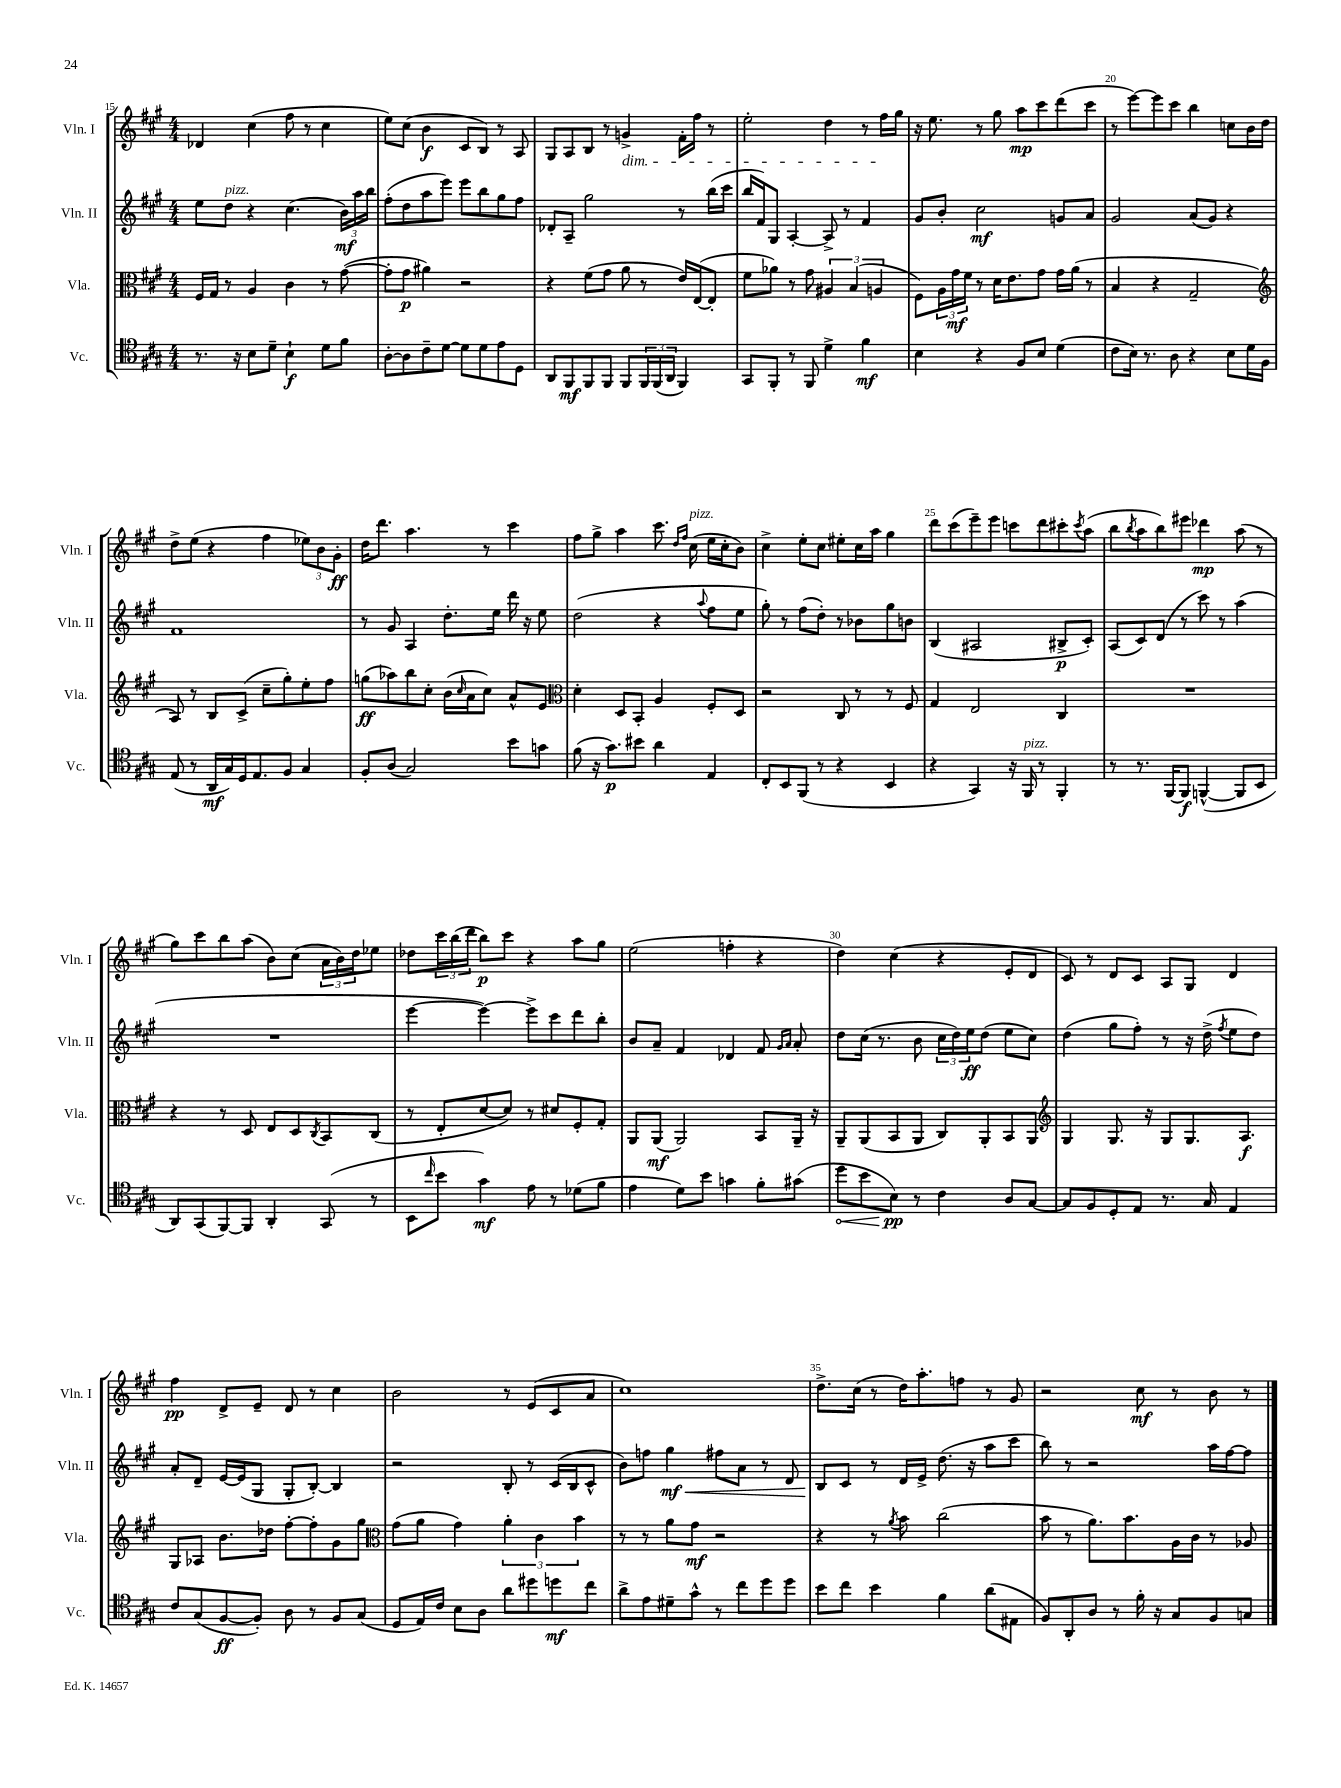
<<
\new StaffGroup <<
\new Staff = "s0" \with { instrumentName = "Vln. I" shortInstrumentName = "Vln. I" } {
    \clef treble \key a \major \numericTimeSignature \time 4/4
    des'4 cis''4( fis''8 r8 cis''4 |
    e''8) cis''8( b'4\f cis'8 b8) r8 a8 |
    gis8 a8 b8 r8 g'4->\dim fis'16-. fis''16 r8 |
    e''2-. d''4 r8 fis''16\! gis''16 |
    r16 e''8. r8 gis''8 a''8\mp cis'''8 d'''8( cis'''8 |
    r8 e'''8~) e'''8 cis'''8 b''4 c''8 b'16 d''16 |
    d''8-> e''8( r4 fis''4 \tuplet 3/2 { ees''8) b'8 gis'8-.\ff } |
    d''16 d'''8. a''4. r8 cis'''4 |
    fis''8 gis''8-> a''4 cis'''8. \grace { d''16 fis''16 } cis''16^\markup { \italic "pizz." }( e''16 cis''16-. b'8) |
    cis''4-> e''8-. cis''8 eis''8-. cis''16 a''16 gis''4 |
    d'''8 cis'''8( e'''8--) e'''8 c'''8 d'''8 cis'''8-. \acciaccatura { cis'''8 } a''8( |
    b''8 \acciaccatura { b''8 } a''8 b''8) eis'''8 des'''4\mp a''8( r8 |
    gis''8) cis'''8 b''8 a''8( b'8) cis''8( \tuplet 3/2 { a'16 b'16) d''16 } ees''8 |
    des''8 \tuplet 3/2 { cis'''16 b''16( d'''16 } b''8\p) cis'''8 r4 a''8 gis''8 |
    e''2( f''4-. r4 |
    d''4) cis''4( r4 e'8-. d'8 |
    cis'8) r8 d'8 cis'8 a8 gis8 d'4 |
    fis''4\pp d'8-> e'8-- d'8 r8 cis''4 |
    b'2 r8 e'8( cis'8 a'8 |
    cis''1) |
    d''8.-> cis''16( r8 d''16) a''8.-. f''8 r8 gis'8 |
    r2 cis''8\mf r8 b'8 r8 \bar "|." |
}
\new Staff = "s1" \with { instrumentName = "Vln. II" shortInstrumentName = "Vln. II" } {
    \clef treble \key a \major \numericTimeSignature \time 4/4
    e''8 d''8^\markup { \italic "pizz." } r4 cis''4.( \tuplet 3/2 { b'16\mf) a''16 b''16 } |
    fis''8-.( d''8 a''8 e'''8) e'''8 b''8 gis''8 fis''8 |
    des'8-. a8-- gis''2 r8 b''16( cis'''16 |
    b''16 fis'16) gis8 a4~-. a8-> r8 fis'4 |
    gis'8 b'8-. cis''2\mf g'8 a'8 |
    gis'2 a'8( gis'8) r4 |
    fis'1 |
    r8 gis'8 a4 d''8.-. e''16 d'''16 r16 e''8 |
    d''2( r4 \appoggiatura { a''8 } fis''8 e''8 |
    gis''8-.) r8 fis''8( d''8-.) r8 bes'8 gis''8 b'8 |
    b4( ais2 bis8->\p cis'8-.) |
    a8( cis'8) d'8( r8 cis'''8) r8 a''4( |
    R1 |
    e'''4~ e'''4~) e'''8-> cis'''8 d'''8 b''8-. |
    b'8 a'8-- fis'4 des'4 fis'8 \grace { gis'16 a'16 } a'8-. |
    d''8 cis''16( r8. b'8 \tuplet 3/2 { cis''16 d''16) e''16\ff } d''8( e''8 cis''8) |
    d''4( gis''8 fis''8-.) r8 r16 d''16->( \acciaccatura { fis''8 } e''8 d''8) |
    a'8-. d'8-- e'16~ e'16( gis8 gis8-. b8~-.) b4 |
    r2 b8-. r8 cis'16( b16 cis'8-^ |
    b'8) f''8 gis''4\mf\< fis''8 a'8 r8 d'8 |
    b8\! cis'8 r8 d'16 e'16-> d''8.( r16 a''8 cis'''8 |
    b''8) r8 r2 a''16 fis''16~ fis''8 \bar "|." |
}
\new Staff = "s2" \with { instrumentName = "Vla." shortInstrumentName = "Vla." } {
    \clef alto \key a \major \numericTimeSignature \time 4/4
    fis16 gis16 r8 a4 cis'4 r8 gis'8~( |
    gis'8-. gis'8\p ais'4) r2 |
    r4 fis'8( gis'8 a'8 r8 e'16) e16~( e8-. |
    fis'8 aes'8) r8 gis'8 \tuplet 3/2 { ais4 b4( a4 } |
    fis8) \tuplet 3/2 { a16 gis'16\mf fis'16 } r8 d'16 e'8. gis'8 gis'16 a'16( r8 |
    b4 r4 gis2-- |
    \clef treble a8) r8 b8 cis'8->( cis''8-- gis''8-.) e''8-. fis''8 |
    g''8\ff( aes''8) b''8 cis''8-. b'16( \grace { cis''16 } a'16 cis''8) a'8-^ e'8 |
    \clef alto d'4-. d8 b,8-. a4 fis8-. d8 |
    r2 cis8 r8 r8 fis8 |
    gis4 e2 cis4 |
    R1 |
    r4 r8 d8 e8 d8 \acciaccatura { cis8 } b,8 cis8( |
    r8 e8-. d'8~ d'8) r8 dis'8 fis8-. gis8-. |
    a,8 a,8\mf( a,2) b,8 a,16-- r16 |
    a,8-- a,8( b,8 a,8 cis8) a,8-. b,8 a,8 |
    \clef treble gis4 gis8. r16 gis8 gis8. a8.\f |
    gis8 aes8 b'8. des''16 fis''8~-. fis''8-. gis'8 gis''8 |
    \clef alto gis'8( a'8 gis'4) \tuplet 3/2 { a'4-. cis'4 b'4 } |
    r8 r8 a'8 gis'8\mf r2 |
    r4 r8 \acciaccatura { a'8 } b'8 cis''2( |
    b'8 r8 a'8.) b'8. a16 cis'16 r8 aes8 \bar "|." |
}
\new Staff = "s3" \with { instrumentName = "Vc." shortInstrumentName = "Vc." } {
    \clef tenor \key a \major \numericTimeSignature \time 4/4
    r8. r16 b8 d'8-- b4-!\f d'8 fis'8 |
    a8~-. a8 cis'8-- d'8~ d'8 d'8 e'8 d8 |
    a,8 fis,8\mf fis,8 fis,8 fis,8 \tuplet 3/2 { fis,16 fis,16( a,16 } fis,4) |
    gis,8 fis,8-. r8 fis,8 d'4-> fis'4\mf |
    b4 r4 fis8 b8 d'4( |
    cis'8 b16) r8. a8 r4 b8 d'16 fis16 |
    e8( r8 a,16\mf gis16) d16 e8. fis8 gis4 |
    fis8-. a8( gis2) b'8 g'8 |
    fis'8( r16 gis'8.\p) bis'8 a'4 e4 |
    cis8-. b,8 fis,8( r8 r4 b,4 |
    r4 gis,4) r16 fis,16^\markup { \italic "pizz." } r8 fis,4-. |
    r8 r8. fis,16~ fis,8\f f,4~-^( f,8 b,8 |
    a,8) gis,8( fis,8~) fis,8 a,4-. gis,8( r8 |
    b,8 \grace { cis''16 } b'8 gis'4\mf) e'8 r8 des'8( fis'8 |
    e'4 d'8) b'8 g'4 fis'8-. gis'8( |
    \once \override Hairpin.circled-tip = ##t d''8\< b'8 b8\pp\!) r8 cis'4 a8 gis8~ |
    gis8 fis8 d8-. e8 r8. gis16 e4 |
    cis'8 gis8( fis8~\ff fis8-.) a8 r8 fis8 gis8( |
    d8 e16) cis'16 b8 a8 a'8 dis''8 d''8\mf cis''8 |
    a'8-> e'8 dis'8-- gis'8-^ r8 cis''8 d''8 d''8 |
    b'8 cis''8 b'4 fis'4 a'8( eis8 |
    fis8) a,8-. a8 r8 fis'16-. r16 gis8 fis8 g8 \bar "|." |
}
>>
>>
\layout { \context { \Score currentBarNumber = #15 \override BarNumber.break-visibility = ##(#f #t #t) barNumberVisibility = #(every-nth-bar-number-visible 5) } }
